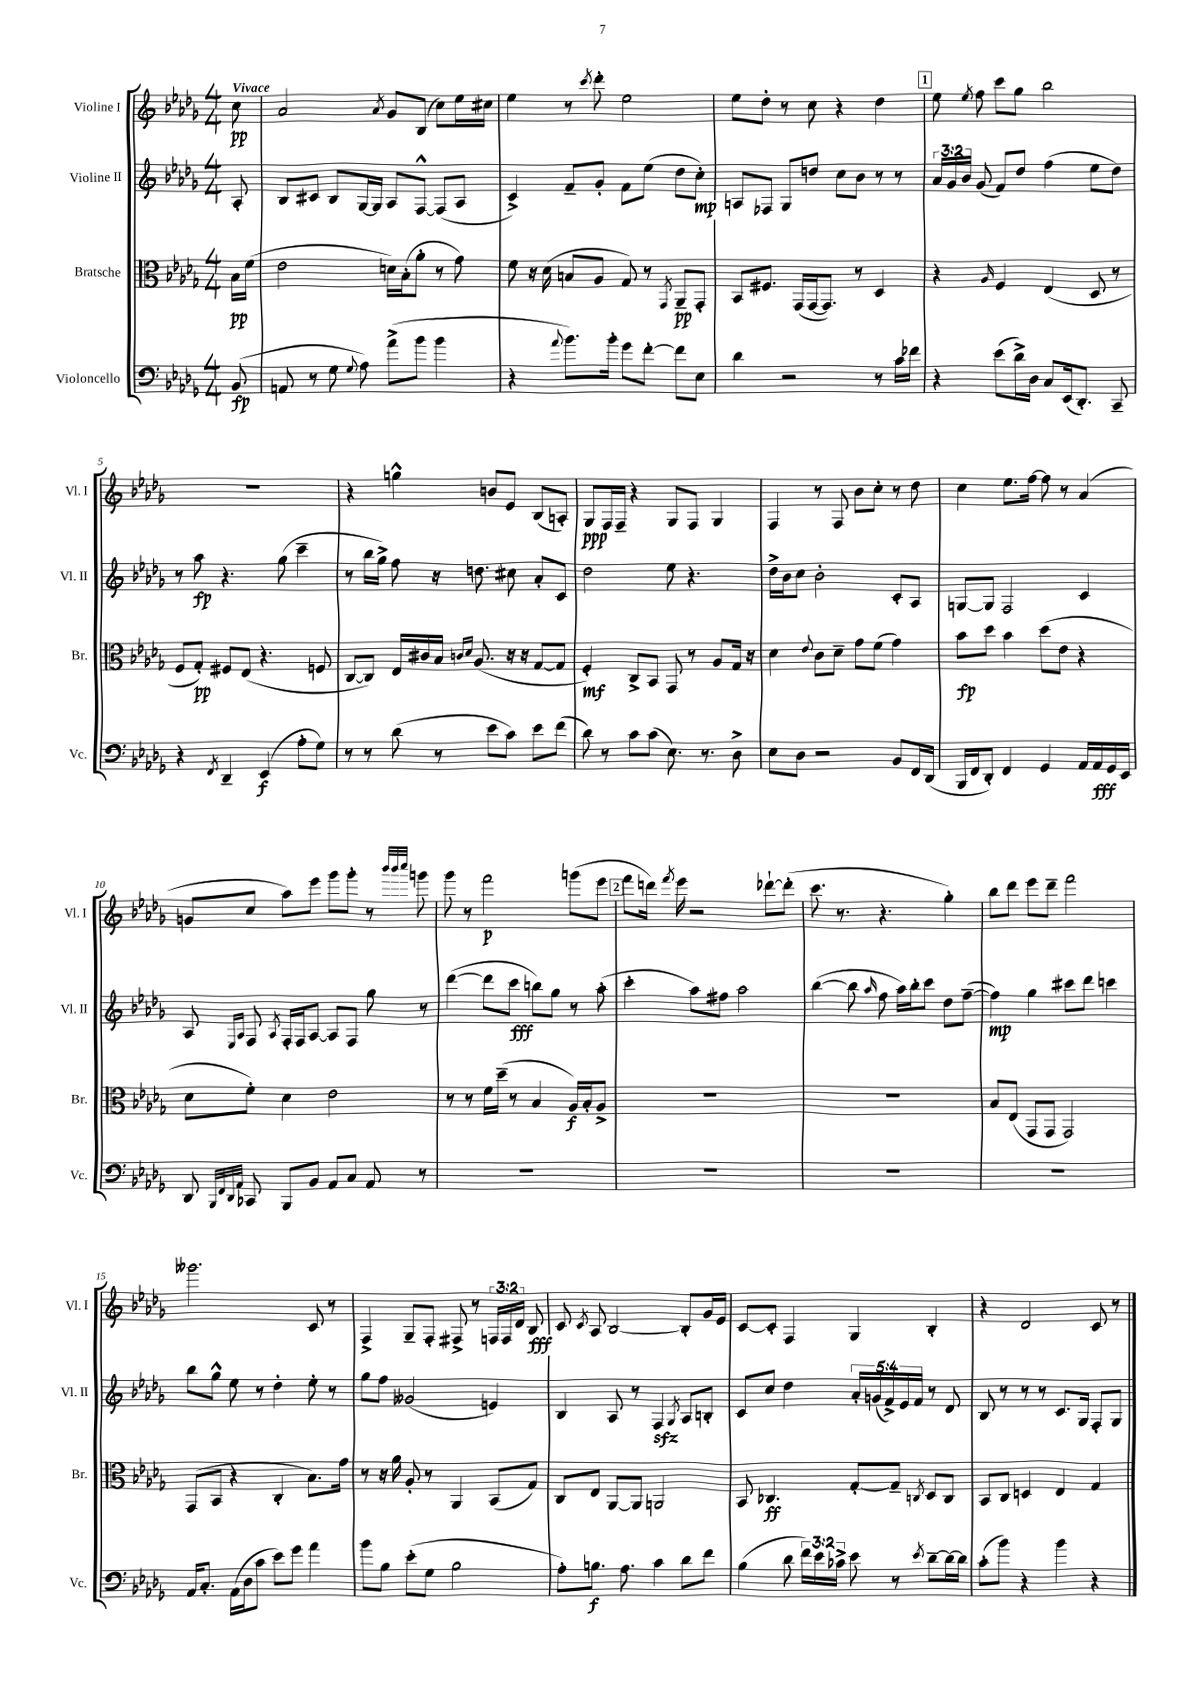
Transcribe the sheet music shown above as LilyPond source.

<<
\new StaffGroup <<
\new Staff = "s0" \with { instrumentName = "Violine I" shortInstrumentName = "Vl. I" } {
    \clef treble \key des \major \numericTimeSignature \time 4/4 \override Staff.TupletNumber.text = #tuplet-number::calc-fraction-text \partial 8 \tempo "Vivace"
    \autoBeamOff c''8\pp |
    aes'2 \acciaccatura { aes'8 } ges'8[ bes8]( c''8[) ees''16 cis''16] |
    ees''4 r8 \acciaccatura { c'''8 } des'''8-. ees''2 |
    ees''8[ des''8]-. r8 c''8 r4 des''4 |
    \mark \markup { \box "1" } ees''8 \acciaccatura { ees''8 } f''8 c'''8[ ges''8] bes''2 |
    R1 |
    r4 g''4-^ b'8[ ees'8] bes8[( a8]-.) |
    ges8[\ppp f16 f16]-- r4 ges8[ f8] ges4 |
    f4 r8 f8 bes'8[ c''8]-. r8 des''8 |
    c''4 ees''8.[ f''16]~ f''8 r8 aes'4( |
    g'8[ c''8] aes''8[) ees'''8] ges'''8[ ges'''8]-. r8 \grace { bes'''32[ bes'''32 c''''32] } g'''8 |
    ges'''8 r8 f'''2\p g'''8[( ees'''8] |
    \mark \markup { \box "2" } f'''8[ d'''16]) \acciaccatura { f'''8 } ees'''16 r2 des'''8[~-! des'''8]-.( |
    c'''8. r8. r4. ges''4-.) |
    bes''8[ des'''8] ees'''8[ des'''8]-- f'''2 |
    geses'''2. c'8 r8 |
    f4-> ges8[-- f8]-. fis8-> r8 \tuplet 3/2 { f16[ f16 des'16] } bes8\fff |
    c'8 \acciaccatura { c'8 } aes8 bes2~ bes8[-. ges'16 ees'16] |
    c'8[~ c'8]-. f4 ges4 bes4-. |
    r4 des'2 c'8 r8 \bar "|." |
}
\new Staff = "s1" \with { instrumentName = "Violine II" shortInstrumentName = "Vl. II" } {
    \clef treble \key des \major \numericTimeSignature \time 4/4 \override Staff.TupletNumber.text = #tuplet-number::calc-fraction-text \partial 8
    \autoBeamOff aes8-. |
    bes8[ cis'8] bes8[ ges16~ ges16] aes8[ f8]~-^ f8[( aes8] |
    c'4->) f'8[-- ges'8]-. f'8[ ees''8]( des''8[ c''8]-.\mp) |
    a8[ fes8] ges8[ d''8] c''8[ bes'8] r8 r8 |
    \mark \markup { \box "1" } \tuplet 3/2 { aes'16[ ges'16 bes'16] } ges'8( f'8[) des''8] f''4( ees''8[ des''8]) |
    r8 aes''8\fp r4. ges''8( c'''4-- |
    r8 bes''16[ ges''16]->) f''8 r16 d''8. cis''8 aes'8[-. c'8] |
    des''2 ees''8 r4. |
    des''16[-> bes'16 c''8] bes'2-. c'8[-. aes8] |
    g8[~ g8] f2 c'4 |
    aes8 \grace { ees16[ aes16] } f8 \acciaccatura { aes8 } f16[-. f16 aes8]~ aes8[ f8] ges''8 r8 |
    des'''4~( des'''8[ c'''8]\fff b''8[) ges''8] r8 aes''8-.( |
    \mark \markup { \box "2" } c'''4-. aes''8[) fis''8] aes''2 |
    bes''4~( bes''8 \grace { aes''16 } f''8 aes''16[) bes''16-. c'''8] des''8[ f''8]~--( |
    f''4\mp) ges''4 cis'''8[ des'''8] c'''4 |
    bes''8[ ges''8]-^ ees''8 r8 des''4-. ees''8-. r8 |
    ges''8[ f''8] geses'2( e'4) |
    bes4 aes8 r8 f4\sfz \acciaccatura { ges8 } aes8[ b8]-. |
    c'8[ c''8] des''4 \tuplet 5/4 { aes'16[-. g'16( f'16->) ees'16 f'16] } r8 des'8 |
    bes8 r8 r8 r8 c'8.[ ges16] f8[-. ges8] \bar "|." |
}
\new Staff = "s2" \with { instrumentName = "Bratsche" shortInstrumentName = "Br." } {
    \clef alto \key des \major \numericTimeSignature \time 4/4 \partial 8
    \autoBeamOff bes16[\pp f'16]( |
    ees'2 d'16[) bes16-.( aes'8]-. r8 ges'8) |
    f'8 r16 des'16( b8[ aes8] ges8) r8 \acciaccatura { ges,8 } aes,8[--\pp ges,8]-. |
    bes,8[ fis8.] ges,16[( ges,16~ ges,8.]) r8 des4 |
    \mark \markup { \box "1" } r4 \grace { aes16 } f4 ees4( des8 r8 |
    f8[ ges8]-.\pp) fis8[ ees8]( r4. f8 |
    c8[~ c8]) ees16[ cis'16 bes16] \grace { c'16[ des'16] } aes8.( r16 r16 ges8[~ ges8] |
    f4-.\mf) c8[-> bes,8] ges,8 r8 aes8[ ges16] r16 |
    des'4 \appoggiatura { ees'8 } c'8[ des'8]-- ges'8[ f'8]( ges'4) |
    bes'8[\fp des''8] bes'4 des''8[( ees'8] r4 |
    des'8[ f'8]-.) des'4 ees'2 |
    r8 r8 f'16[ des''16]--( r8 bes4 aes16[\f) bes16-. aes8]-> |
    \mark \markup { \box "2" } R1 |
    R1 |
    bes8[ ees8]( ges,8[ ges,8] ges,2) |
    ges,8[( bes,8] r4 c4-. bes8.[) ges'16] |
    r8 r16 aes'16 aes8-. r8 aes,4 bes,8[( ges8]) |
    c8[ ees8] aes,8[~ aes,8] a,2 |
    bes,8 ces4.\ff ges8[~-. ges8]-- \acciaccatura { c8 } des8[ c8] |
    bes,8[ c8] d4 ees4 ges4 \bar "|." |
}
\new Staff = "s3" \with { instrumentName = "Violoncello" shortInstrumentName = "Vc." } {
    \clef bass \key des \major \numericTimeSignature \time 4/4 \override Staff.TupletNumber.text = #tuplet-number::calc-fraction-text \partial 8
    \autoBeamOff bes,8\fp( |
    a,8 r8 ges8 \appoggiatura { ges8 } aes8) aes'8[->( bes'8] bes'4 |
    r4 \appoggiatura { aes'8 } bes'8.[) bes'16]-. ges'8[ f'8]~-. f'8[ ees8] |
    des'4 r2 r8 c'16[ fes'16] |
    \mark \markup { \box "1" } r4 ees'8[( des'16->) des16] c8[ ees,16( des,8.]-.) c,8-- |
    r4 \acciaccatura { f,8 } des,4-- ees,4\f( aes8[-. ges8]) |
    r8 r8 des'8( r8 ees'8[ c'8]) ees'8[ f'8]( |
    des'8) r8 c'8[ c'8]( ees8.) r8. des8-> |
    ees8[ des8] r2 bes,8[ f,16 des,16]( |
    bes,,16[ f,16 des,8]-.) f,4 ges,4 aes,16[ aes,16\fff ges,16 ees,16] |
    des,8 \grace { bes,,32[ f,32 des,32 aes,32] } ces,8 bes,,8[ bes,8] aes,8[ c8] aes,8 r8 |
    R1 |
    \mark \markup { \box "2" } R1 |
    R1 |
    R1 |
    aes,16[ c8.]-. aes,16[( des16 c'8] ees'8[) ges'8] aes'4 |
    bes'8[ bes8] ees'8[-.( ges8] bes2 |
    aes8[-.) b8.]\f aes8. c'4 des'8[ f'8] |
    bes4( des'8 \tuplet 3/2 { f'16[) ees'16 ces'16]-> } ees'8 r8 \acciaccatura { ees'8 } des'8[~-- des'16~ des'16] |
    c'8[-.( bes'8]) r4 bes'4 r4 \bar "|." |
}
>>
>>
